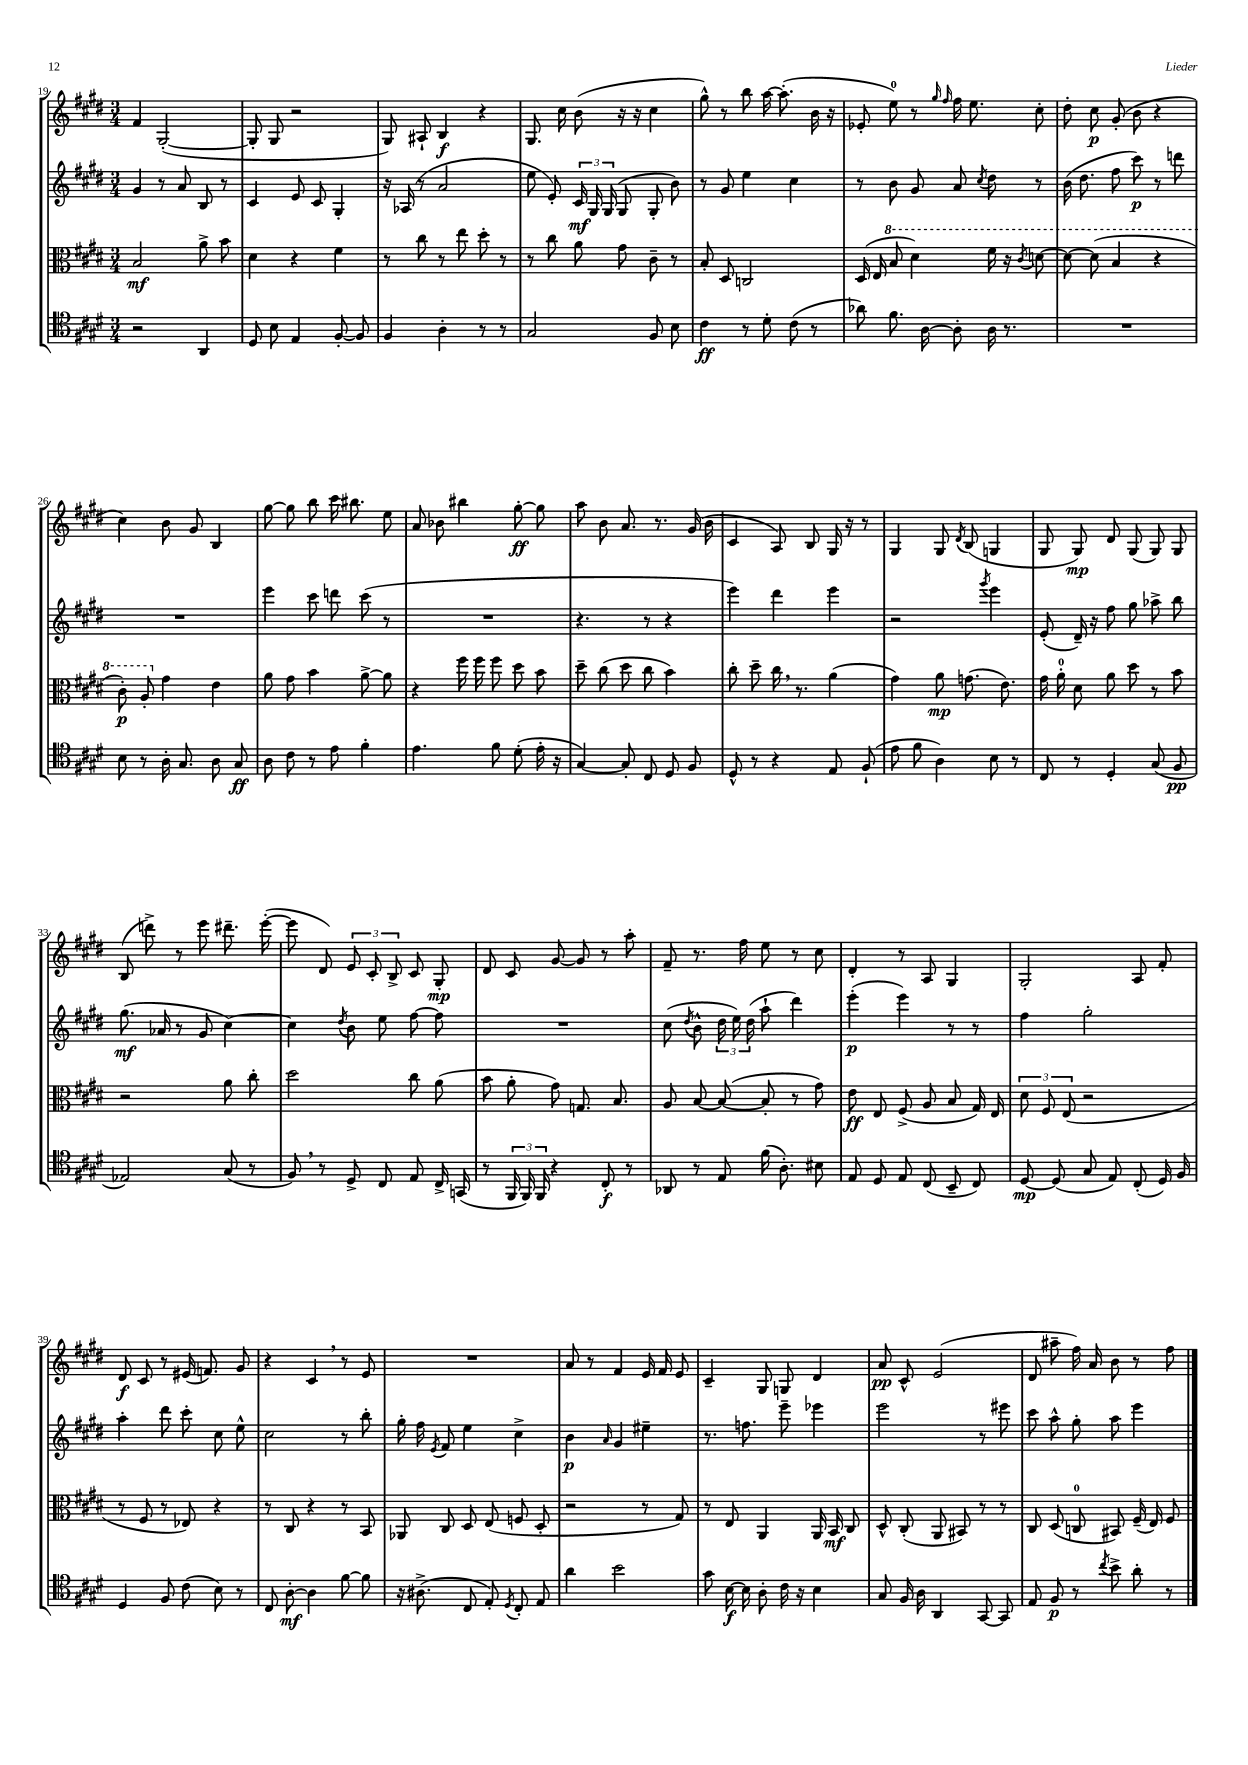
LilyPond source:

<<
\new StaffGroup <<
\new Staff = "s0" {
    \clef treble \key e \major \numericTimeSignature \time 3/4
    \autoBeamOff fis'4 gis2~-.( |
    gis8-. gis8 r2 |
    gis8) ais8-! b4\f r4 |
    gis8. cis''16 b'8( r16 r16 cis''4 |
    gis''8-^) r8 b''8 a''16~ a''8.-.( b'16 r16 |
    ees'8-. e''8-0) r8 \grace { gis''16 fis''16 } fis''16 e''8. cis''8-. |
    dis''8-. cis''8\p gis'8-.( b'8 r4 |
    cis''4) b'8 gis'8 b4 |
    gis''8~ gis''8 b''8 cis'''16 bis''8. e''8 |
    a'8 bes'8 bis''4 gis''8~-.\ff gis''8 |
    a''8 b'8 a'8. r8. gis'16( b'16 |
    cis'4 a8) b8 gis16 r16 r8 |
    gis4 gis8 \acciaccatura { dis'8 } b8( g4 |
    gis8 gis8\mp) dis'8 gis8( gis8) gis8 |
    b8( d'''8->) r8 e'''8 dis'''8.-- e'''16~-.( |
    e'''8 dis'8) \tuplet 3/2 { e'8 cis'8-. b8-> } cis'8 gis8-.\mp |
    dis'8 cis'8 gis'8~ gis'8 r8 a''8-. |
    fis'8-- r8. fis''16 e''8 r8 cis''8 |
    dis'4-. r8 a8 gis4 |
    gis2-. a8 fis'8-. |
    dis'8\f cis'8 r8 eis'16( f'8.) gis'8 |
    r4 cis'4 \breathe r8 e'8 |
    R2. |
    a'8 r8 fis'4 e'16 fis'16 e'8 |
    cis'4-- gis8 g8 dis'4 |
    a'8\pp cis'8-^ e'2( |
    dis'8 ais''8-- fis''16) a'16 b'8 r8 fis''8 \bar "|." |
}
\new Staff = "s1" {
    \clef treble \key e \major \numericTimeSignature \time 3/4
    \autoBeamOff gis'4 r8 a'8 b8 r8 |
    cis'4 e'8 cis'8 gis4-. |
    r16 aes16( r8 a'2 |
    e''8 e'8-.) \tuplet 3/2 { cis'16\mf gis16 gis16( } gis8 gis8-. b'8) |
    r8 gis'8 e''4 cis''4 |
    r8 b'8 gis'8 a'8 \acciaccatura { cis''8 } dis''8 r8 |
    b'16( dis''8. fis''8 cis'''8\p) r8 d'''8 |
    R2. |
    e'''4 cis'''8 d'''8 cis'''8( r8 |
    R2. |
    r4. r8 r4 |
    e'''4) dis'''4 e'''4 |
    r2 \acciaccatura { gis'''8 } e'''4 |
    e'8-.( dis'16--) r16 fis''8 gis''8 aes''8-> b''8 |
    gis''8.\mf( aes'16 r8 gis'8 cis''4~) |
    cis''4 \acciaccatura { dis''8 } b'8 e''8 fis''8~ fis''8 |
    R2. |
    cis''8( \acciaccatura { dis''8 } b'8-^ \tuplet 3/2 { dis''16 e''16) dis''16( } a''8-! dis'''4) |
    e'''4-.\p( e'''4) r8 r8 |
    fis''4 gis''2-. |
    a''4-. dis'''8 cis'''8-. cis''8 e''8-^ |
    cis''2 r8 b''8-. |
    gis''16-. fis''16 \acciaccatura { e'8 } fis'8 e''4 cis''4-> |
    b'4\p \grace { a'16 } gis'4 eis''4-- |
    r8. f''8. e'''8-- ees'''4 |
    e'''2 r8 eis'''8 |
    cis'''8 a''8-^ gis''8-. a''8 e'''4 \bar "|." |
}
\new Staff = "s2" {
    \clef alto \key e \major \numericTimeSignature \time 3/4
    \autoBeamOff b2\mf a'8-> b'8 |
    dis'4 r4 fis'4 |
    r8 cis''8 r8 e''8 dis''8-. r8 |
    r8 cis''8 a'8 gis'8 cis'8-- r8 |
    b8-. dis8 c2 |
    dis16( e16 \ottava #1 b'8 dis''4) fis''16 r16 \acciaccatura { cis''8 } d''8~ |
    d''8~ d''8( b'4 r4 |
    cis''8-.\p) a'8-. \ottava #0 gis'4 e'4 |
    a'8 gis'8 b'4 a'8~-> a'8 |
    r4 fis''16 fis''16 fis''8 dis''8 b'8 |
    dis''8-- cis''8( dis''8 cis''8 b'4) |
    cis''8-. dis''8-- cis''16 \breathe r8. a'4( |
    gis'4) a'8\mp g'8.( e'8.) |
    gis'16 a'16-0-. dis'8 a'8 dis''8 r8 b'8 |
    r2 a'8 cis''8-. |
    dis''2 cis''8 a'8( |
    b'8 a'8-. gis'8) g8. b8. |
    a8 b8~ b8~( b8-. r8 gis'8) |
    e'8\ff e8 fis8->( a8 b8 gis16) e16 |
    \tuplet 3/2 { dis'8 fis8 e8( } r2 |
    r8 fis8 r8 ees8) r4 |
    r8 cis8 r4 r8 b,8 |
    aes,8 cis8 dis8 e8( f8 dis8-. |
    r2 r8 gis8) |
    r8 e8 a,4 a,16 b,16\mf cis8 |
    dis8-^ cis8-.( a,8 bis,8) r8 r8 |
    cis8 dis8( c8-0 bis,8) fis16--( e16) fis8 \bar "|." |
}
\new Staff = "s3" {
    \clef tenor \key e \major \numericTimeSignature \time 3/4
    \autoBeamOff r2 a,4 |
    dis8 b8 e4 fis8~-. fis8 |
    fis4 a4-. r8 r8 |
    gis2 fis8 b8 |
    cis'4\ff r8 dis'8-. cis'8( r8 |
    aes'8) fis'8. a16~ a8-. a16 r8. |
    R2. |
    b8 r8 a16-. gis8. a8 gis8\ff |
    a8 cis'8 r8 e'8 fis'4-. |
    e'4. fis'8 dis'8-.( e'16-. r16 |
    gis4~) gis8-. cis8 dis8 fis8 |
    dis8-^ r8 r4 e8 fis8-!( |
    e'8 fis'8 a4) b8 r8 |
    cis8 r8 dis4-. gis8( fis8\pp |
    ees2) gis8( r8 |
    fis8) \breathe r8 dis8-> cis8 e8 cis16-> g,16( |
    r8 \tuplet 3/2 { fis,16 fis,16) fis,16 } r4 cis8-.\f r8 |
    aes,8 r8 e8 fis'16( a8.-.) bis8 |
    e8 dis8 e8 cis8( b,8-- cis8) |
    dis8~\mp dis8( gis8 e8) cis8-.( dis16) fis16 |
    dis4 fis8 cis'8( b8) r8 |
    cis8 a8~-.\mf a4 fis'8~ fis'8 |
    r16 ais8.->( cis8 e8-.) \acciaccatura { dis8 } cis8-. e8 |
    a'4 b'2 |
    gis'8 b16~\f b16 a8-. cis'16 r16 b4 |
    gis8 fis16 a16 a,4 gis,8~ gis,8 |
    e8 fis8\p r8 \acciaccatura { cis''8 } b'8-> a'8-. r8 \bar "|." |
}
>>
>>
\layout { \context { \Score currentBarNumber = #19 } }
